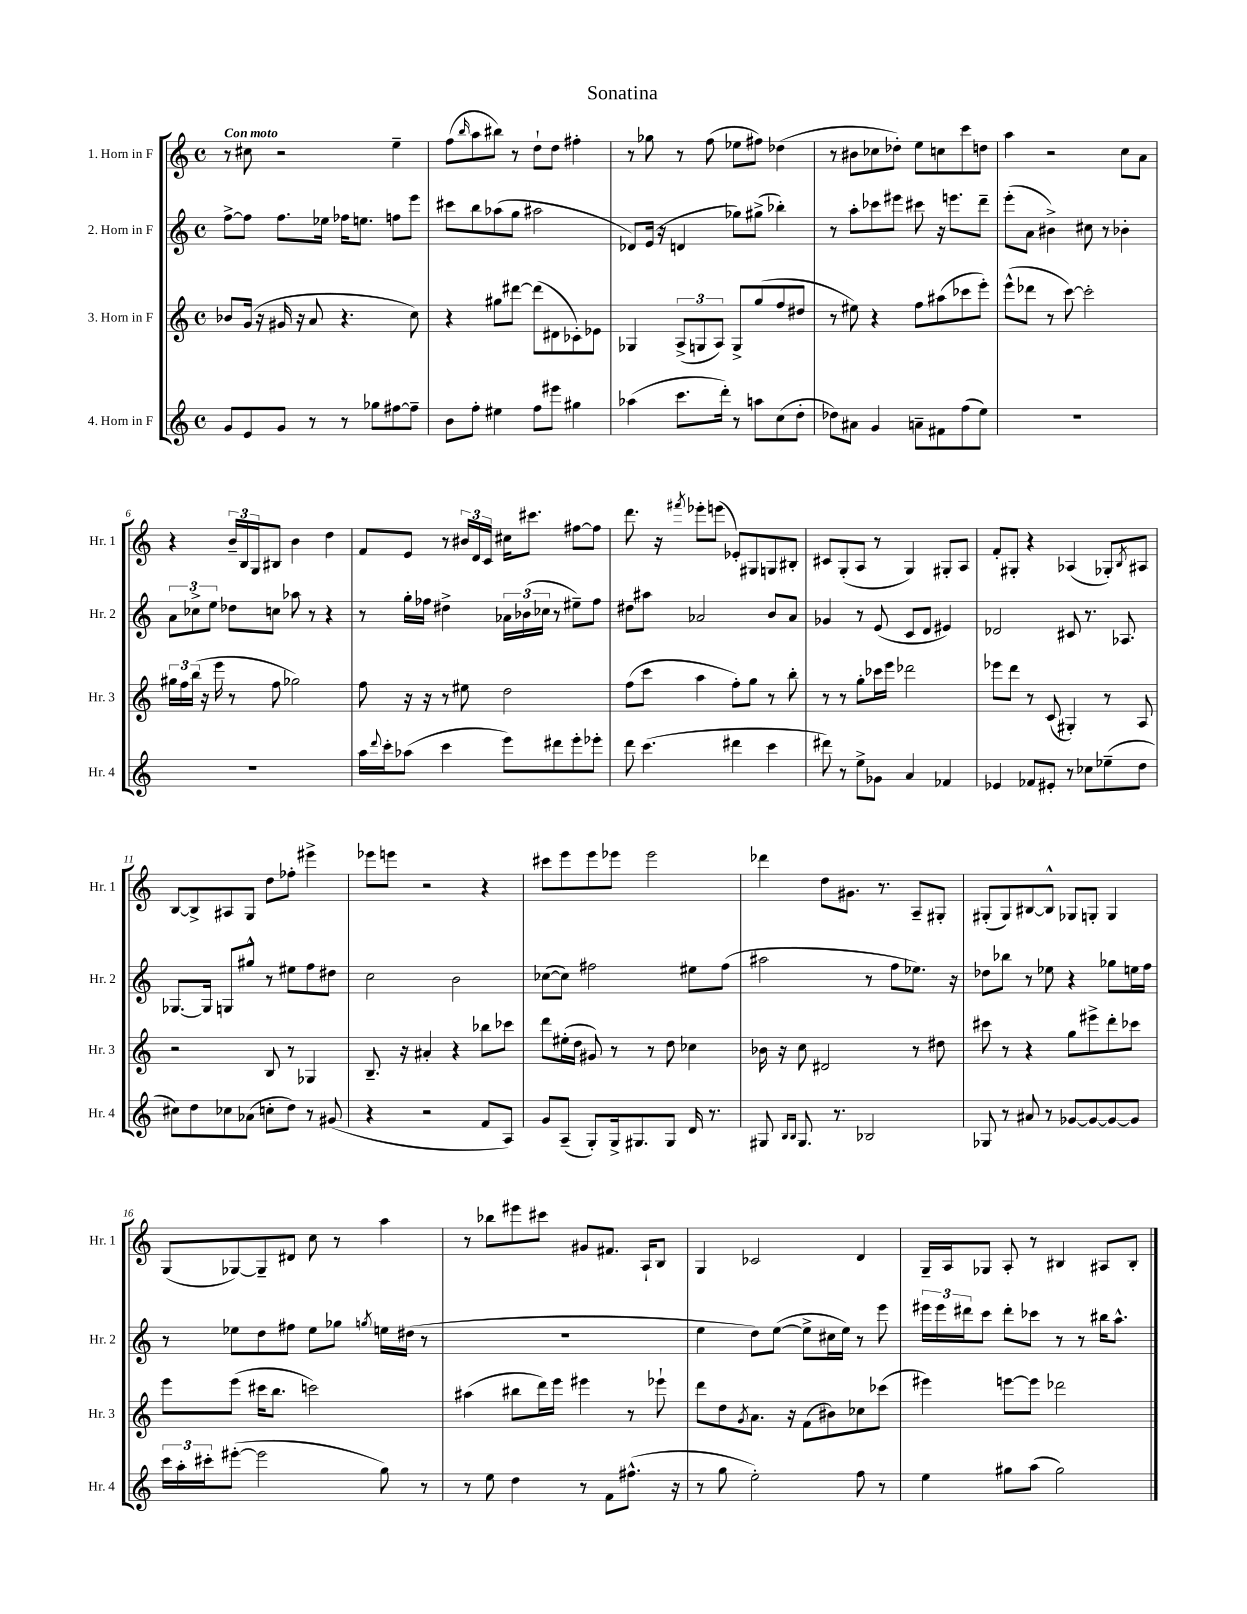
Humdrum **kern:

**kern	**kern	**kern	**kern
*part4	*part3	*part2	*part1
*staff4	*staff3	*staff2	*staff1
*I"4. Horn in F	*I"3. Horn in F	*I"2. Horn in F	*I"1. Horn in F
*I'Hr. 4	*I'Hr. 3	*I'Hr. 2	*I'Hr. 1
*clefG2	*clefG2	*clefG2	*clefG2
*k[]	*k[]	*k[]	*k[]
*M4/4	*M4/4	*M4/4	*M4/4
*met(c)	*met(c)	*met(c)	*met(c)
=1	=1	=1	=1
!	!	!	!LO:TX:a:B:t=Con moto
8g/L	8b-X/L	[8ff^\L	8r
8e/	(16g/Jk	8ff\J]	8cc#X\
.	16r	.	.
8g/J	16g#X/	8.ff\L	2r
.	16r	.	.
8r	8a/	.	.
.	.	16ee-X\Jk	.
8r	4.r	16ff-X\KL	.
.	.	8.een\J	.
8gg-X\L	.	.	.
[8ff#X\	.	8ffn\L	4ee~\
8ff#~\J]	8cc\)	8eee\J	.
=2	=2	=2	=2
8b\L	4r	8ccc#X\L	(8ff\L
.	.	.	16qqbb/
8ff'\J	.	8bb\	8aa\
4ee#X\	8gg#X\L	(8aa-X\	8bb#X\J)
.	[8ddd#X\J	8gg\J	8r
8ff\L	(8ddd#\L]	2aa#X\	8dd`\L
8eee#X\J	8d#X\	.	8dd\J
4gg#X\	8c-X'\)	.	4ff#X'\
.	8e-X\J	.	.
=3	=3	=3	=3
(4aa-X\	4G-X/	8d-X/L)	8r
.	.	(16e/Jk	8gg-X\
.	.	16r	.
8.ccc\L	(12A^/L	4dn/	8r
.	12Gn/	.	.
.	.	.	(8ff\
.	12A/J)	.	.
16ddd'\Jk)	.	.	.
8r	8G^/L	8gg-X\L)	8ee-X\L
8aan\L	(8gg/	(8gg#X^\J	8ff#X\J)
(8cc\	8ff/	4bb-X'\)	(4dd-X\
8dd'\J	8dd#X/J	.	.
=4	=4	=4	=4
8dd-X\L)	8r	8r	8r
8a#X\J	8ee#X\)	8aa'\L	8b#X\L
4g/	4r	8ccc-X\	8cc-X\
.	.	8eee#X\J	8dd-X'\J)
8an~\L	8ff\L	8ccc#X\	8ee\L
8f#X\	(8aa#X\	16r	8ccn\
.	.	8.eeen\L	.
(8ff\	8ccc-X\	.	8ccc\
8ee\J)	8eee'\J)	8ddd~\J	8ddn\J
=5	=5	=5	=5
1r	(8eee^^\L	(8eee'\L	4aa\
.	8ddd-X\J	8a\J	.
.	8r	4b#X^\)	2r
.	[8ccc\)	.	.
.	2ccc'\]	8cc#X\	.
.	.	8r	.
.	.	4b-X'\	8cc\L
.	.	.	8a\J
!!LO:LB:g=z
=6	=6	=6	=6
1r	24gg#X\LL	12a\L	4r
.	24ff\	.	.
.	(24bb\JJ	12cc-X^\	.
.	16r	.	.
.	.	12ee\J	.
.	16eee\	.	.
.	8r	8dd-X\L	24b~/LL
.	.	.	24B/
.	.	.	24G/J
.	8ff\	8ccn\J	8B#X/J
.	2gg-X\)	8aa-X\	4b\
.	.	8r	.
.	.	4r	4dd\
=7	=7	=7	=7
16aa\LL	8ff\	8r	8f/L
8qqddd/	.	.	.
16ccc'\J	.	.	.
(8aa-X\J	16r	16gg'\LL	8e/J
.	16r	16ff-X\JJ	.
4ccc\	8r	4dd#X^\	8r
.	8ee#X\	.	24b#X/LL
.	.	.	24d/
.	.	.	24c/JJ
8eee\L)	2dd\	24a-X\LL	16cc#X\KL
.	.	(24b-X\	.
.	.	.	8.ccc#X\J
.	.	24cc-X\JJ	.
8ddd#X\	.	8r	.
8eee'\	.	8ee#X~\L)	[8ff#X\L
8eee-X'\J	.	8ff-\J	8ff#\J]
=8	=8	=8	=8
8ddd\	(8ff\L	8dd#X\L	8.ddd\
(4.ccc\	8ccc\J	8aa#X\J	.
.	.	.	16r
.	.	.	8qfff#X/
.	4aa\	2a-X/	8eee-X'\L
.	.	.	(8eeen\J
4ddd#X\	8ff'\L)	.	8e-X'/L)
.	8gg\J	.	8G#X/
4ccc\	8r	8b/L	8Gn/
.	8bb'\	8a-/J	8B#X'/J
=9	=9	=9	=9
8ddd#X\)	8r	4g-X/	8c#X/L
8r	8r	.	(8G'/
8ee^\L	8gg'\L	8r	8A/J
8g-X\J	16ccc-X\L	(8e/	8r
.	16eee\JJ	.	.
4a/	2ddd-X\	8c/L	4G/)
.	.	8d/J	.
4f-X/	.	4e#X/)	8G#X'/L
.	.	.	8A/J
=10	=10	=10	=10
4e-X/	8eee-X\L	2d-X/	8f'/L
.	8ddd\J	.	8G#X'/J
8f-X/L	8r	.	4r
8e#X'/J	(8c/	.	.
8r	4G#X'/)	8c#X/	(4A-X/
8cc-X\L	.	8.r	.
(8ee-X~\	8r	.	8G-X'/L)
.	.	8.A-X/	.
.	.	.	8qB/
8dd\J	8A/	.	8A#X/J
!!LO:LB:g=z
=11	=11	=11	=11
8cc#X\L)	2r	[8.G-X/L	[8B/L
8dd\	.	.	8B^/]
.	.	16G-/Jk]	.
8cc-X\	.	8Gn/L	8A#X/
(8a-X\J	.	8gg#X^^/J	8G/J
8ccn'\L	8B/	8r	8dd\L
8dd\J)	8r	8ee#X\L	8ff-X'\J
8r	4G-X/	8ff\	4eee#X^\
(8g#X/	.	8dd#X\J	.
=12	=12	=12	=12
4r	8.B~/	2cc\	8eee-X\L
.	.	.	8eeen\J
.	16r	.	.
2r	4a#X'/	.	2r
.	4r	2b\	.
8f/L	8bb-X\L	.	4r
8A/J)	8ccc-X\J	.	.
=13	=13	=13	=13
8g/L	8ddd\L	([8cc-X\L	8ccc#X\L
(8A~/J	(16ee#X'\L	8cc-\J])	8eee\
.	16dd\JJ	.	.
8G'/L)	8g#X/)	2ff#X\	8eee\
16G^/k	8r	.	8eee-X\J
8.G#X/	.	.	.
.	8r	.	2eee-\
8G#/J	8dd\	.	.
16d/	4cc-X\	8ee#X\L	.
8.r	.	.	.
.	.	(8ff#\J	.
=14	=14	=14	=14
8G#X/	16b-X\	2aa#X\	4ddd-X\
.	16r	.	.
16qqB/LL	.	.	.
16qqB/JJ	.	.	.
8.G#/	8cc\	.	.
.	2d#X/	.	8dd\L
8.r	.	.	.
.	.	.	8.g#X\J
2B-X/	.	8r	.
.	.	.	8.r
.	.	8ff\L	.
.	8r	8.ee-X\J)	8A~/L
.	8dd#X\	.	8G#X'/J
.	.	16r	.
=15	=15	=15	=15
8G-X/	8ccc#X\	8dd-X\L	(8G#X'/L
8r	8r	8bb-X\J	8G#/)
8a#X/	4r	8r	[8B#X/
8r	.	8ee-X\	8B#^^/J]
[8g-X/L	8gg\L	4r	8G-X/L
8g-/_	8eee#X^\	.	8Gn'/J
8g-/_	8ddd'\	8gg-X\L	4G/
8g-/J]	8ccc-X\J	16een\L	.
.	.	16ff\JJ	.
!!LO:LB:g=z
=16	=16	=16	=16
24ccc\LL	8eee\L	8r	(8G/L
24aa'\	.	.	.
24ccc#X'\J	.	.	.
([8eee#X'\J	(8eee\J	8ee-X\L	[8G-X/)
2eee#\]	16ccc#X\KL	8dd\	8G-~/]
.	8.bb\J	.	.
.	.	8ff#X\J	8d#X/J
.	2cccn\)	8ee-\L	8cc\
.	.	8gg-X\J	8r
.	.	8qggn/	.
8gg\)	.	16een\LL	4aa\
.	.	(16dd#X\JJ	.
8r	.	8r	.
=17	=17	=17	=17
8r	(4aa#X\	1r	8r
8ee\	.	.	8bb-X\L
4dd\	8bb#X\L	.	8eee#X\
.	16ddd\L)	.	8ccc#X\J
.	16eee\JJ	.	.
8r	4eee#X\	.	8g#X/L
8f\L	.	.	8.f#X/J
(8.ff#X^^\J	8r	.	.
.	.	.	16A`/KL
.	8eee-X`\	.	8B/J
16r	.	.	.
=18	=18	=18	=18
8r	8ddd\L	4ee\	4G/
8gg\	8dd\	.	.
.	8qg/	.	.
2ee'\)	8.a\J	8dd\L)	2c-X/
.	.	([8ee\J	.
.	16r	.	.
.	(8f\L	8ee^\L]	.
.	8b#X\)	16cc#X\L	.
.	.	16ee\JJ)	.
8ff\	8cc-X\	8r	4d/
8r	(8ccc-X\J	8eee\	.
=19	=19	=19	=19
4ee\	4eee#X\)	24eee#X\LL	16G~/LL
.	.	24eee#\	.
.	.	.	16A/J
.	.	24ddd#X\J	.
.	.	8ccc\J	8G-X/J
8gg#X\L	[8eeen\L	8ddd#'\L	8A'/
(8aa\J	8eee\J]	8ccc-X\J	8r
2gg#\)	2ddd-X\	8r	4B#X/
.	.	8r	.
.	.	16bb#X\KL	8A#X/L
.	.	8.aa^^\J	.
.	.	.	8B#'/J
==	==	==	==
*-	*-	*-	*-
